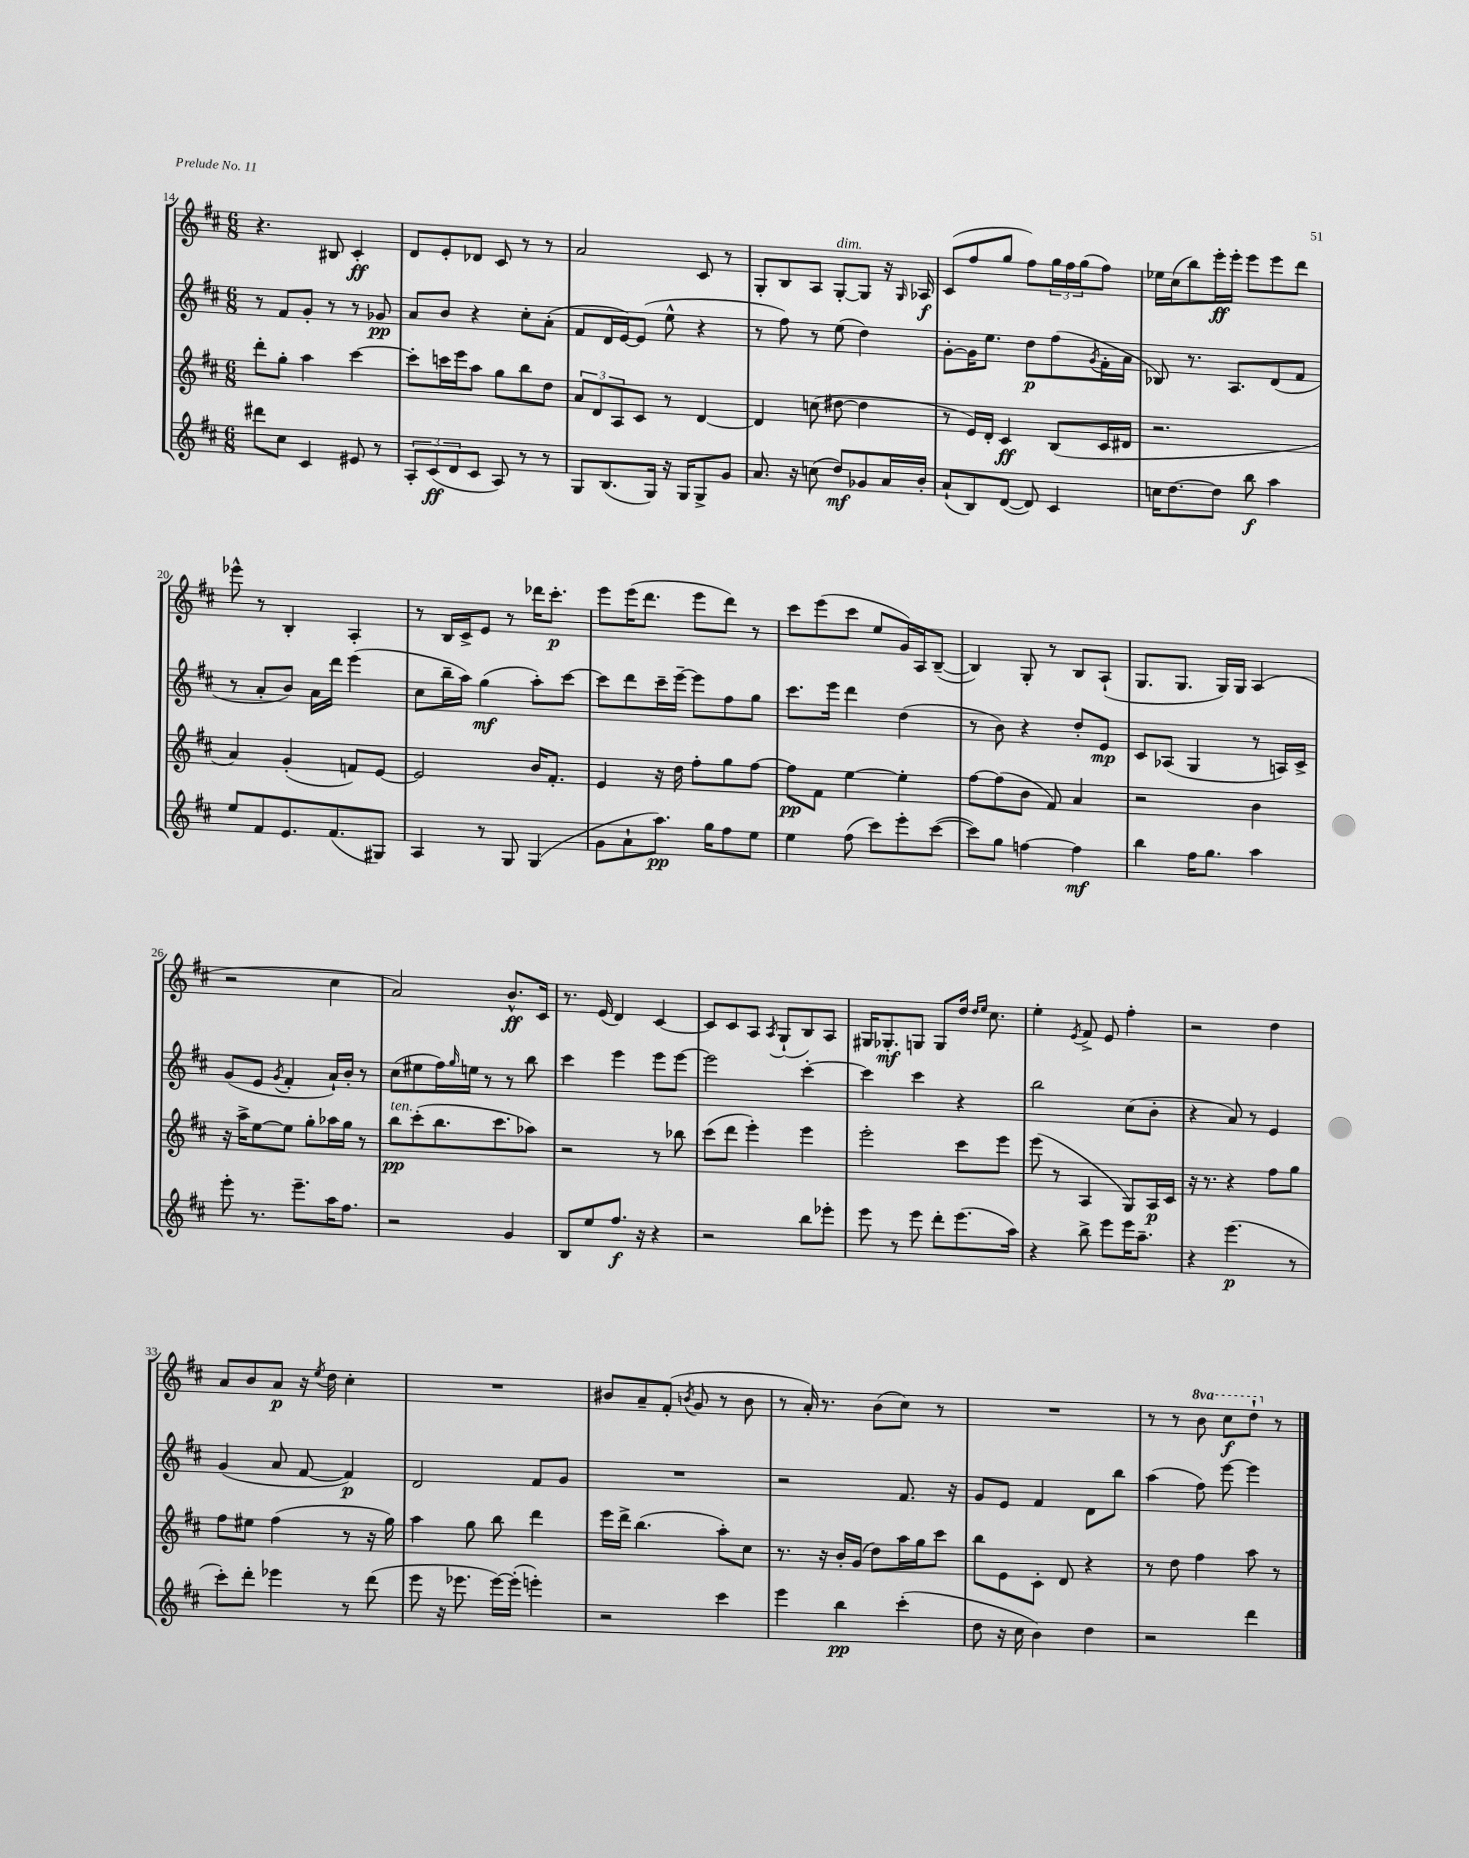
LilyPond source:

<<
\new StaffGroup <<
\new Staff = "s0" {
    \clef treble \key d \major \numericTimeSignature \time 6/8 \set Staff.ottavationMarkups = #ottavation-simple-ordinals
    r4. bis8 cis'4-.\ff |
    d'8 e'8-. des'8 cis'8 r8 r8 |
    a'2 cis'8 r8 |
    g8-. b8 a8 g8~-.^\markup { \italic "dim." } g8 r16 \grace { g16 } aes16\f |
    cis'8( fis''8 g''8 fis''8) \tuplet 3/2 { g''16 fis''16 g''16( } fis''8) |
    ees''16 cis''16( b''8) e'''16-.\ff e'''16-. e'''8 e'''8 d'''8 |
    ees'''8-^ r8 b4-. a4-. |
    r8 b16 cis'16-> e'8 r8 des'''16 cis'''8.-.\p |
    e'''8 e'''16( d'''8. e'''8 d'''8) r8 |
    cis'''8 e'''8( cis'''8 e''8 g'16) a16 b8~--( |
    b4) g8-. r8 b8 a8-!( |
    g8. g8. g16) g16 a4( |
    r2 cis''4 |
    a'2) b'8.-^\ff cis'16 |
    r8. e'16( d'4) cis'4~ |
    cis'8 cis'8 a8 \acciaccatura { a8 } g8-!( b8) a8 |
    gis16 ges8.-.\mf g8 g8 d''16 \grace { d''16 e''16 } cis''8. |
    e''4-. \acciaccatura { e'8 } fis'8-> e'8 fis''4-. |
    r2 d''4 |
    a'8 b'8 a'8\p r16 \acciaccatura { e''8 } d''16 cis''4-. |
    R2. |
    bis'8 a'8-- fis'8-.( \acciaccatura { b'8 } g'8 r8 b'8 |
    r8 a'16-.) r8. b'8( cis''8) r8 |
    R2. |
    r8 r8 \ottava #1 b''8 cis'''8\f d'''8-! \ottava #0 r8 \bar "|." |
}
\new Staff = "s1" {
    \clef treble \key d \major \numericTimeSignature \time 6/8
    r8 fis'8 g'8-. r8 r8 ges'8\pp |
    a'8 b'8 r4 cis''8-. a'8-.( |
    fis'8 d'16 e'16~) e'8( e''8-^ r4 |
    r8 fis''8) r8 e''8( d''4) |
    g'8~-. g'16 e''8. d''8\p fis''8( \acciaccatura { g'8 } fis'16-. a'16 |
    bes8) r8. a8. d'8( fis'8 |
    r8 a'8-. b'8) a'16 d'''16 e'''4( |
    cis''8 b''16-- a''16) g''4\mf( a''8-.) cis'''8~ |
    cis'''8 d'''8 cis'''16-- e'''16~-- e'''8 fis''8 g''8 |
    cis'''8. e'''16 d'''4 d''4( |
    r8 b'8) r4 d''8-. e'8\mp |
    cis'8 aes8( g4 r8 a16) cis'16-> |
    g'8( e'8 \acciaccatura { g'8 } fis'4-. a'16-!) b'16-. r8 |
    cis''8( eis''8 fis''16) \grace { g''16 } e''16 r8 r8 b''8 |
    cis'''4 e'''4 e'''8 e'''8~ |
    e'''2 cis'''4~-. |
    cis'''4 cis'''4 r4 |
    b''2 cis''8( b'8-. |
    r4 a'8) r8 e'4 |
    g'4( a'8 fis'8~ fis'4\p) |
    d'2 fis'8 g'8 |
    R2. |
    r2 fis'8. r16 |
    g'8 e'8 fis'4 d'8 b''8 |
    a''4( fis''8) e'''8~ e'''4 \bar "|." |
}
\new Staff = "s2" {
    \clef treble \key d \major \numericTimeSignature \time 6/8
    d'''8-. g''8-. a''4 cis'''4~ |
    cis'''8-. c'''16 e'''16 a''8 g''8 b''8 d''8 |
    \tuplet 3/2 { a'8 d'8 a8 } cis'8 r8 d'4~ |
    d'4 c''8( dis''8~ dis''4 |
    r8 e'16) d'16-. cis'4\ff b8( cis'16 dis'16 |
    r2. |
    a'4) g'4-.( f'8) e'8~ |
    e'2 b'16 fis'8.-. |
    e'4 r16 d''16 fis''8-. g''8 fis''8~ |
    fis''8\pp fis'8 e''4~ e''4-. |
    fis''8~ fis''8( b'8 fis'8) a'4 |
    r2 b'4 |
    r16 a''16-> e''8~ e''8 g''8-. aes''16 g''16 r8 |
    b''8\pp^\markup { \italic "ten." } cis'''8-.( b''8. cis'''8. aes''8) |
    r2 r8 bes''8 |
    cis'''8( d'''8 e'''4-.) e'''4 |
    e'''2-. cis'''8 e'''8 |
    e'''8( r8 a4 g8) a16\p cis'16 |
    r16 r8. r4 fis''8 g''8 |
    fis''8 eis''8 fis''4( r8 r16 g''16) |
    a''4 g''8 b''8 d'''4 |
    e'''16 d'''16-> b''4.( a''8-.) cis''8 |
    r8. r16 b'16-. g'16( d''8) a''16 g''16 cis'''8 |
    b''8 e'8 cis'8-. d'8 r4 |
    r8 d''8 fis''4 a''8 r8 \bar "|." |
}
\new Staff = "s3" {
    \clef treble \key d \major \numericTimeSignature \time 6/8
    dis'''8 cis''8 cis'4 eis'8 r8 |
    \tuplet 3/2 { a8-. cis'8\ff( d'8 } cis'8 a8) r8 r8 |
    g8 b8.( g16) r16 g16 g8-> g'8 |
    a'8. r16 c''8( d''8\mf) ges'8 a'16 b'16-. |
    a'8-!( b8) d'8~( d'8) cis'4 |
    c''16 d''8.~ d''8 b''8\f a''4 |
    e''8 fis'8 e'8. fis'8.( gis8) |
    a4 r8 g8 g4( |
    g'8 a'8-! a''8.\pp) g''16 fis''8 e''8 |
    e''4 fis''8( cis'''8) e'''8-. cis'''8~( |
    cis'''8) g''8 f''4~ f''4\mf |
    b''4 fis''16 g''8. a''4 |
    e'''8-. r8. e'''8.-- a''16 fis''8. |
    r2 g'4 |
    b8 e''8 fis''8.\f r16 r4 |
    r2 b''8 ees'''8-. |
    e'''8 r8 e'''8 d'''8-. e'''8.( a''16) |
    r4 b''8-> e'''8 e'''16 a''8.-- |
    r4 e'''4.\p( r8 |
    cis'''8-.) d'''8-. ees'''4 r8 d'''8( |
    e'''8 r16 ees'''8. ees'''16~) ees'''16-.( e'''4-.) |
    r2 cis'''4 |
    e'''4 b''4\pp cis'''4-.( |
    d''8 r16 cis''16 b'4) d''4 |
    r2 d'''4 \bar "|." |
}
>>
>>
\layout { \context { \Score currentBarNumber = #14 } }
